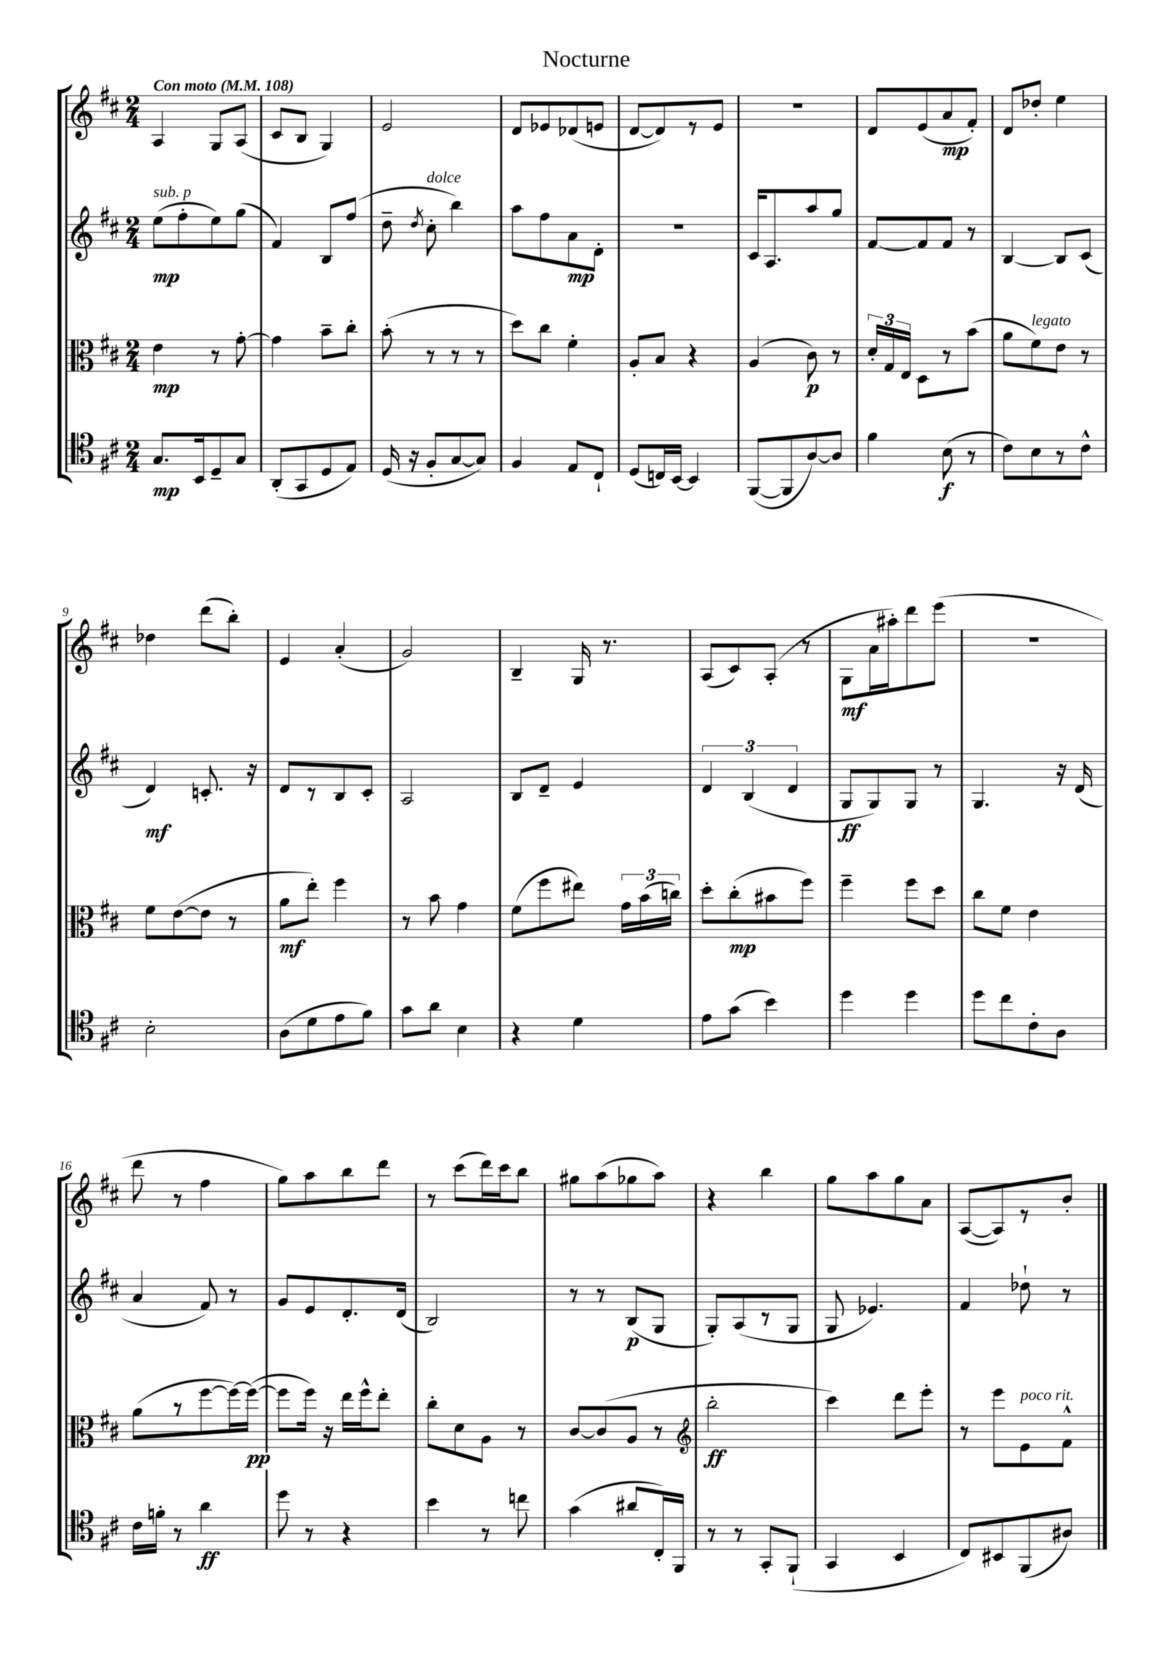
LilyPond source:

\header { title = "Nocturne" }
<<
\new StaffGroup <<
\new Staff = "s0" {
    \clef treble \key d \major \numericTimeSignature \time 2/4 \tempo "Con moto" 4 = 108
    \autoBeamOff a4 g8[ a8]( |
    cis'8[ b8] g4) |
    e'2 |
    d'8[ ees'8 des'8( e'8] |
    d'8[~ d'8) r8 e'8] |
    r2 |
    d'8[ e'8( a'8\mp fis'8]-.) |
    d'8[ des''8]-. e''4 |
    des''4 d'''8[( b''8]-.) |
    e'4 a'4-.( |
    g'2) |
    b4-- g16 r8. |
    a8[( cis'8) a8]-.( r8 |
    g8[\mf a'16 ais''16-.) d'''8 e'''8]( |
    r2 |
    d'''8 r8 fis''4 |
    g''8[) a''8 b''8 d'''8] |
    r8 cis'''8[( d'''16) cis'''16 b''8] |
    gis''8[ a''8( ges''8 a''8]) |
    r4 b''4 |
    g''8[ a''8 g''8 a'8] |
    a8[~( a8) r8 b'8]-. \bar "|." |
}
\new Staff = "s1" {
    \clef treble \key d \major \numericTimeSignature \time 2/4
    \autoBeamOff e''8[\mp^\markup { \italic "sub. p" }( fis''8-. e''8) g''8]( |
    fis'4) b8[ fis''8]( |
    d''8-- \acciaccatura { d''8 } cis''8-.^\markup { \italic "dolce" } b''4) |
    a''8[ fis''8 a'8\mp d'8]-. |
    R2 |
    cis'16[ a8. a''8 g''8] |
    fis'8[~ fis'8 fis'8] r8 |
    b4~ b8[ cis'8]( |
    d'4\mf) c'8.-. r16 |
    d'8[ r8 b8 cis'8]-. |
    a2 |
    b8[ d'8]-- e'4 |
    \tuplet 3/2 { d'4 b4( d'4 } |
    g8[\ff g8) g8] r8 |
    g4. r16 d'16( |
    a'4 fis'8) r8 |
    g'8[ e'8 d'8.-. d'16]( |
    b2) |
    r8 r8 b8[\p( g8] |
    g8[-.) a8( r8 g8] |
    g8 ees'4.) |
    fis'4 des''8-! r8 \bar "|." |
}
\new Staff = "s2" {
    \clef alto \key d \major \numericTimeSignature \time 2/4
    \autoBeamOff e'4\mp r8 g'8~-. |
    g'4 b'8[-- cis''8]-. |
    b'8-.( r8 r8 r8 |
    d''8[) cis''8] fis'4-. |
    a8[-. b8] r4 |
    a4( cis'8\p) r8 |
    \tuplet 3/2 { d'16[-. g16 e16] } d8[ r8 b'8]( |
    a'8[ fis'8^\markup { \italic "legato" }) e'8] r8 |
    fis'8[ e'8~( e'8] r8 |
    a'8[\mf e''8]-.) fis''4 |
    r8 b'8 g'4 |
    fis'8[( fis''8 eis''8]) \tuplet 3/2 { g'16[ b'16( c''16]) } |
    d''8[-. cis''8-.\mp( bis'8 fis''8]) |
    fis''4-- fis''8[ d''8] |
    cis''8[ fis'8] e'4 |
    a'8[( r8 fis''8~ fis''16~) fis''16]~\pp( |
    fis''8[ fis''16]) r16 e''16[ fis''16-^ e''8]-. |
    cis''8[-. d'8 a8] r8 |
    cis'8[~ cis'8( a8] r8 |
    \clef treble b''2-.\ff |
    cis'''4) d'''8[ e'''8]-. |
    r8 e'''8[ e'8^\markup { \italic "poco rit." } fis'8]-^ \bar "|." |
}
\new Staff = "s3" {
    \clef tenor \key d \major \numericTimeSignature \time 2/4
    \autoBeamOff g8.[\mp b,16 d8-- g8] |
    a,8[-.( g,8 d8 e8]) |
    d16( r16 fis8[-. g8~ g8]) |
    fis4 e8[ cis8]-! |
    d8[( c16) b,16]~ b,4 |
    fis,8[~( fis,8 a8~) a8] |
    fis'4 b8\f( r8 |
    cis'8[) b8 r8 cis'8]-^ |
    b2-. |
    a8[( d'8 e'8 fis'8]) |
    g'8[ a'8] b4 |
    r4 d'4 |
    e'8[ g'8]( b'4) |
    d''4 d''4 |
    d''8[ cis''8 cis'8-. a8] |
    cis'16[ f'16]-. r8 a'4\ff |
    d''8 r8 r4 |
    b'4 r8 c''8 |
    g'4( ais'8[ cis16-.) fis,16] |
    r8 r8 g,8[-. fis,8]-!( |
    g,4 b,4 |
    cis8[) bis,8 fis,8( ais8]) \bar "|." |
}
>>
>>
